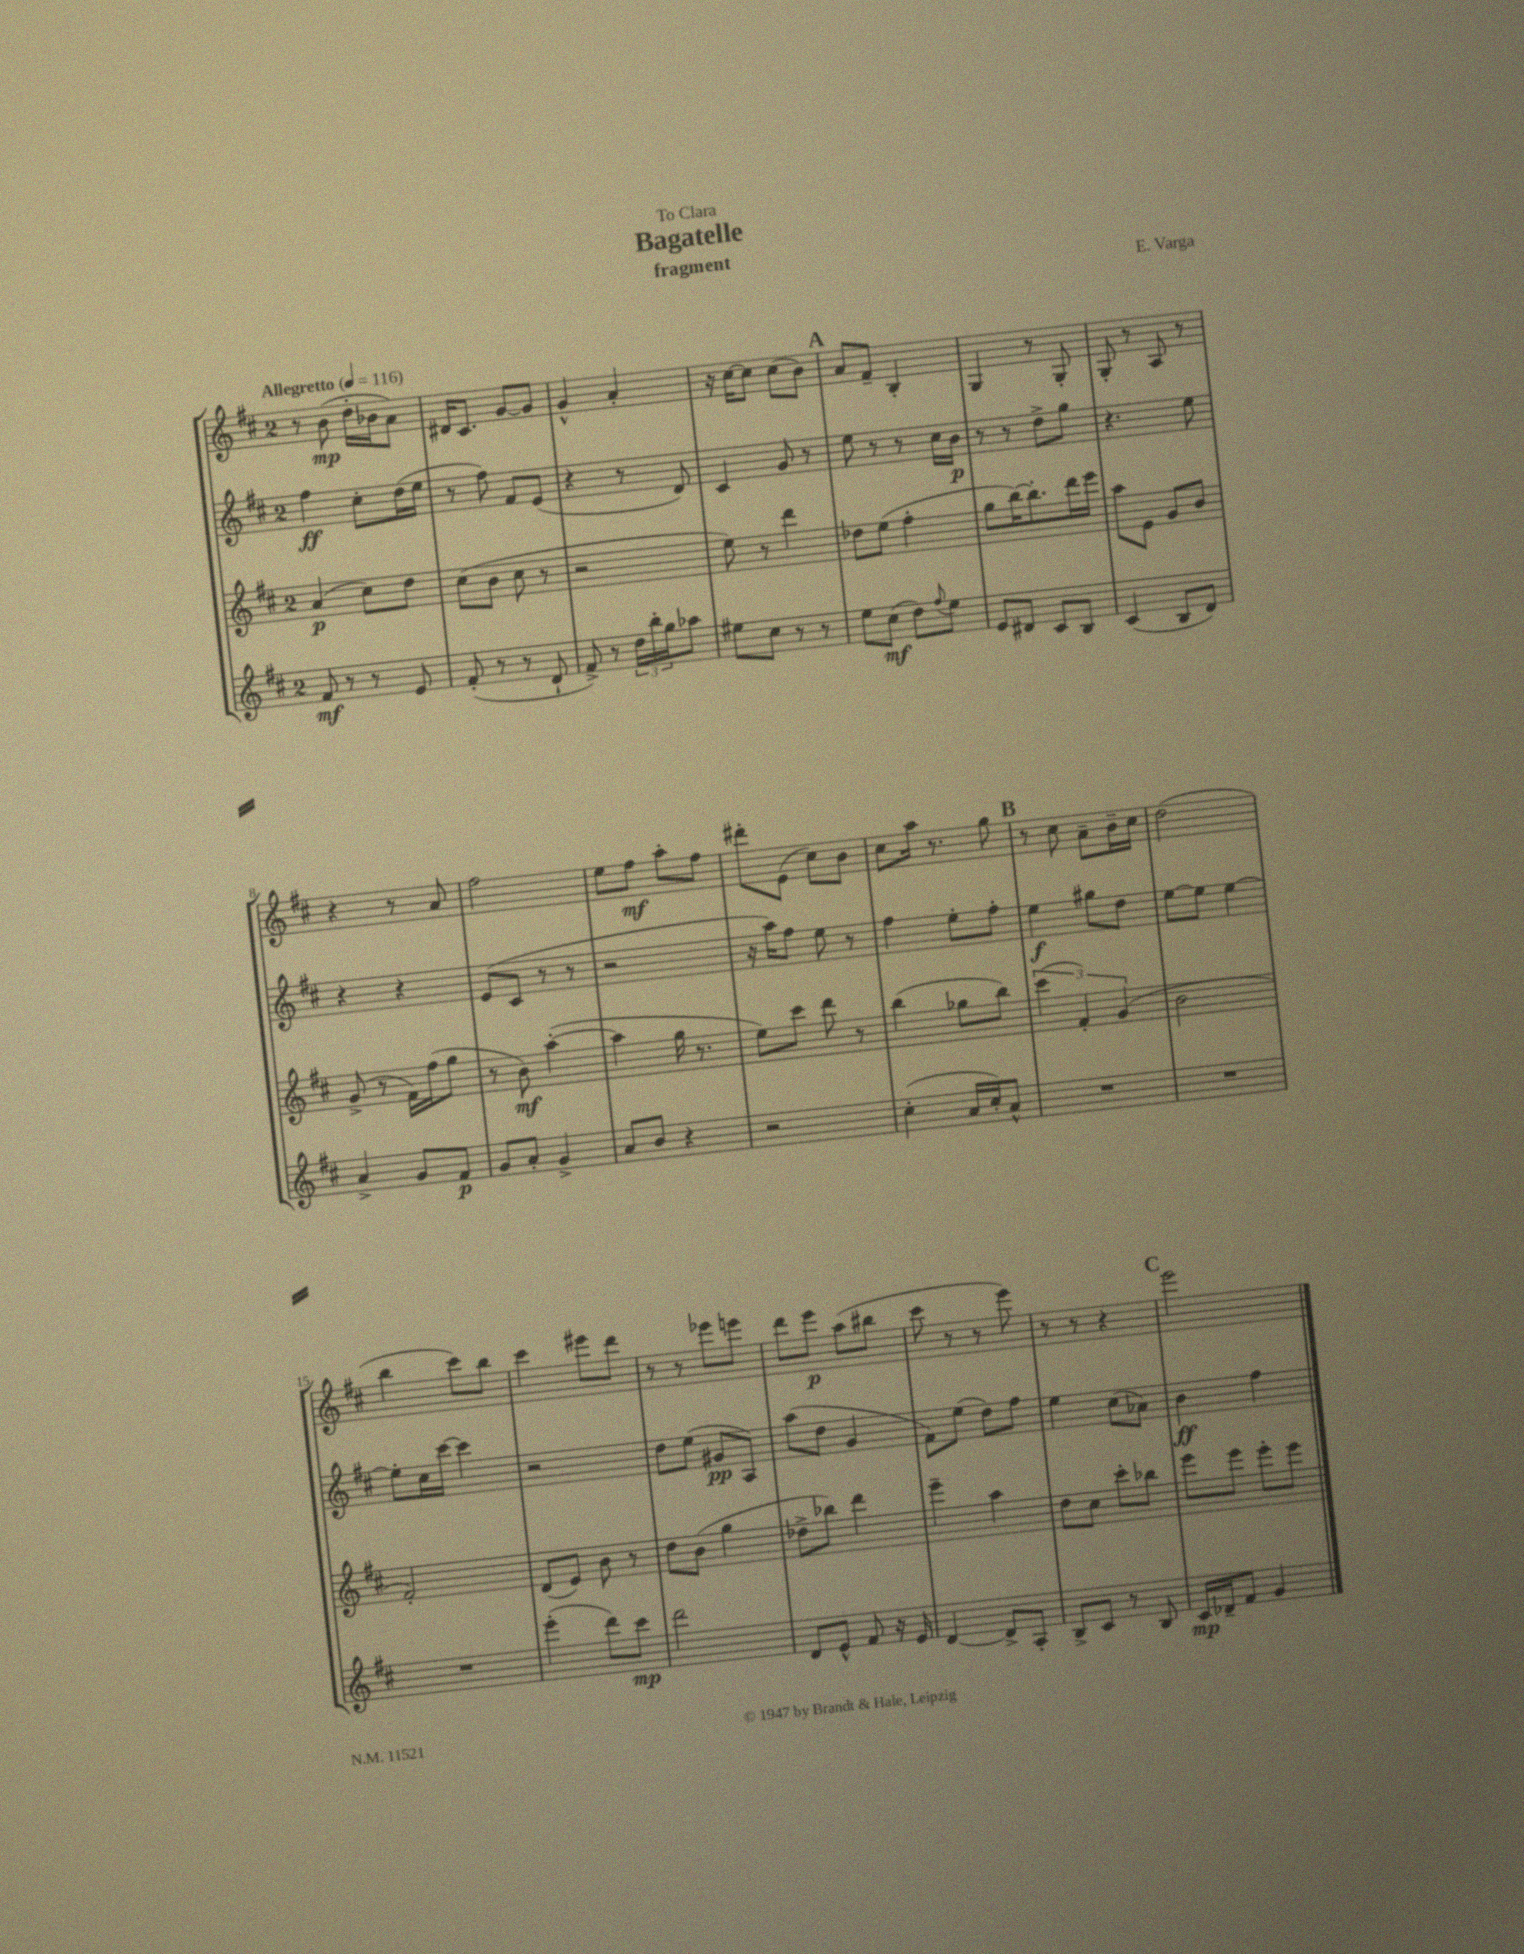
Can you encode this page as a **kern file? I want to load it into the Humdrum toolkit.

**kern	**dynam	**kern	**dynam	**kern	**dynam	**kern	**dynam
*part4	*part4	*part3	*part3	*part2	*part2	*part1	*part1
*staff4	*staff4	*staff3	*staff3	*staff2	*staff2	*staff1	*staff1
*clefG2	*	*clefG2	*	*clefG2	*	*clefG2	*
*k[f#c#]	*	*k[f#c#]	*	*k[f#c#]	*	*k[f#c#]	*
*M2/4	*	*M2/4	*	*M2/4	*	*M2/4	*
*MM116	*	*MM116	*	*MM116	*	*MM116	*
=1	=1	=1	=1	=1	=1	=1	=1
!	!	!	!	!	!	!LO:TX:a:B:t=Allegretto	!
8f#/	mf	(4a/	p	4ff#\	ff	8r	.
8r	.	.	.	.	.	(8b\	mp
8r	.	8cc#\L)	.	8cc#'\L	.	16dd'\LL	.
.	.	.	.	.	.	16b-X\J	.
8e/	.	8dd\J	.	(16dd\L	.	8a\J)	.
.	.	.	.	16ee\JJ	.	.	.
=2	=2	=2	=2	=2	=2	=2	=2
(8f#'/	.	(8cc#\L	.	8r	.	16d#X/KL	.
.	.	.	.	.	.	8.c#/J	.
8r	.	8b\J	.	8ff#\)	.	.	.
8r	.	8cc#\	.	8f#/L	.	[8g/L	.
8d`/	.	8r	.	(8e/J	.	8g/J]	.
=3	=3	=3	=3	=3	=3	=3	=3
8f#^/)	.	2r	.	4r	.	4g^^/	.
8r	.	.	.	.	.	.	.
24dd\LL	.	.	.	8r	.	4a'/	.
24bb'\	.	.	.	.	.	.	.
24gg\J	.	.	.	.	.	.	.
8aa-X\J	.	.	.	8d/)	.	.	.
=4	=4	=4	=4	=4	=4	=4	=4
8ee#X\L	.	8ee\)	.	4c#/	.	16r	.
.	.	.	.	.	.	[16cc#\KL	.
8cc#\J	.	8r	.	.	.	8cc#\J]	.
8r	.	4ddd\	.	8g/	.	(8cc#\L	.
8r	.	.	.	8r	.	8b\J)	.
!!LO:REH:place=s1:t=A
=5	=5	=5	=5	=5	=5	=5	=5
8ee\L	.	8dd-X\L	.	8ee\	.	8a/L	.
(8cc#\J	mf	(8ee\J	.	8r	.	8f#~/J	.
8dd\L)	.	4ff#'\	.	8r	.	4B'/	.
8qqff#/	.	.	.	.	.	.	.
8ee\J	.	.	.	16cc#\LL	.	.	.
.	.	.	.	16b\JJ	p	.	.
=6	=6	=6	=6	=6	=6	=6	=6
8e/L	.	8gg\L	.	8r	.	4G/	.
8d#X/J	.	[16bb\K)	.	8r	.	.	.
.	.	8.bb'\]	.	.	.	.	.
8c#/L	.	.	.	8dd^\L	.	8r	.
8B/J	.	16ddd\L	.	8gg\J	.	8G'/	.
.	.	16eee\JJ	.	.	.	.	.
=7	=7	=7	=7	=7	=7	=7	=7
(4c#/	.	8aa\L	.	4.r	.	8G'/	.
.	.	8e\J	.	.	.	8r	.
8B/L	.	8g/L	.	.	.	8A/	.
8d/J)	.	8b/J	.	8ee\	.	8r	.
!!LO:LB:g=z
=8	=8	=8	=8	=8	=8	=8	=8
4a^/	.	(8g^/	.	4r	.	4r	.
.	.	8r	.	.	.	.	.
8g/L	.	16f#\LL)	.	4r	.	8r	.
.	.	(16ff#\J	.	.	.	.	.
8f#/J	p	8gg\J	.	.	.	8a/	.
=9	=9	=9	=9	=9	=9	=9	=9
8g/L	.	8r	.	(8e/L	.	2ff#\	.
8a'/J	.	8b\)	mf	8c#/J	.	.	.
4g^/	.	([4aa'\	.	8r	.	.	.
.	.	.	.	8r	.	.	.
=10	=10	=10	=10	=10	=10	=10	=10
8a/L	.	4aa\]	.	2r	.	8ee\L	.
8b/J	.	.	.	.	.	8ff#\J	mf
4r	.	16gg\	.	.	.	8aa'\L	.
.	.	8.r	.	.	.	.	.
.	.	.	.	.	.	8ff#\J	.
=11	=11	=11	=11	=11	=11	=11	=11
2r	.	8ee\L)	.	16r	.	8ddd#X'\L	.
.	.	.	.	16aa\KL)	.	.	.
.	.	8ccc#\J	.	8ff#\J	.	(8e\J	.
.	.	8ddd\	.	8ee\	.	8cc#\L)	.
.	.	8r	.	8r	.	8b\J	.
=12	=12	=12	=12	=12	=12	=12	=12
(4cc#'\	.	(4bb\	.	4ff#\	.	8cc#\L	.
.	.	.	.	.	.	16aa\Jk	.
.	.	.	.	.	.	8.r	.
16a/LL	.	8gg-X\L	.	8ee'\L	.	.	.
16cc#'/J)	.	.	.	.	.	.	.
8a^^/J	.	8bb\J)	.	8ff#'\J	.	8gg\	.
!!LO:REH:place=s1:t=B
=13	=13	=13	=13	=13	=13	=13	=13
2r	.	(6ccc#\	.	4ee\	f	8r	.
.	.	.	.	.	.	8cc#\	.
.	.	6f#'/)	.	.	.	.	.
.	.	.	.	8gg#X\L	.	8a~\L	.
.	.	(6g/	.	.	.	.	.
.	.	.	.	8dd\J	.	16b~\L	.
.	.	.	.	.	.	16cc#\JJ	.
=14	=14	=14	=14	=14	=14	=14	=14
2r	.	2b\	.	[8ee\L	.	(2dd\	.
.	.	.	.	8ee\J]	.	.	.
.	.	.	.	[4ee\	.	.	.
!!LO:LB:g=z
=15	=15	=15	=15	=15	=15	=15	=15
2r	.	2f#'/)	.	8ee'\L]	.	4bb\	.
.	.	.	.	16cc#\L	.	.	.
.	.	.	.	[16ccc#\JJ	.	.	.
.	.	.	.	4ccc#\]	.	8ccc#\L)	.
.	.	.	.	.	.	8bb\J	.
=16	=16	=16	=16	=16	=16	=16	=16
(4eee'\	.	(8d/L	.	2r	.	4ccc#\	.
.	.	8e/J)	.	.	.	.	.
8ddd\L)	.	8b\	.	.	.	8eee#X\L	.
8ccc#\J	mp	8r	.	.	.	8ddd\J	.
=17	=17	=17	=17	=17	=17	=17	=17
2ddd\	.	8dd\L	.	8dd\L	.	8r	.
.	.	(8b\J	.	(8ee\J	.	8r	.
.	.	4gg\	.	8g#X/L	pp	8eee-X\L	.
.	.	.	.	8A/J)	.	8eeen\J	.
=18	=18	=18	=18	=18	=18	=18	=18
8d/L	.	8dd-X^\L	.	(8aa\L	.	8ddd\L	.
8e^^/J	.	8bb-X\J)	.	8dd\J	.	8eee\J	p
8f#/	.	4ddd\	.	4g/	.	(8aa\L	.
16r	.	.	.	.	.	8bb#X\J	.
16e/	.	.	.	.	.	.	.
=19	=19	=19	=19	=19	=19	=19	=19
[4d/	.	4eee~\	.	8f#\L)	.	8ccc#\	.
.	.	.	.	(8ee\J	.	8r	.
8d^/L]	.	4aa\	.	8dd\L)	.	8r	.
8A'/J	.	.	.	8ff#\J	.	8eee\)	.
=20	=20	=20	=20	=20	=20	=20	=20
8B^/L	.	8dd\L	.	4ee\	.	8r	.
8c#/J	.	8cc#\J	.	.	.	8r	.
8r	.	8ccc#'\L	.	(8cc#\L	.	4r	.
8B/	.	8bb-X\J	.	8a-X\J)	.	.	.
!!LO:REH:place=s1:t=C
=21	=21	=21	=21	=21	=21	=21	=21
16c#/LL	mp	8eee\L	.	4b\	ff	2eee\	.
16d-X~/J	.	.	.	.	.	.	.
8f#/J	.	8eee\J	.	.	.	.	.
4g/	.	8eee'\L	.	4ff#\	.	.	.
.	.	8eee\J	.	.	.	.	.
==	==	==	==	==	==	==	==
*-	*-	*-	*-	*-	*-	*-	*-
